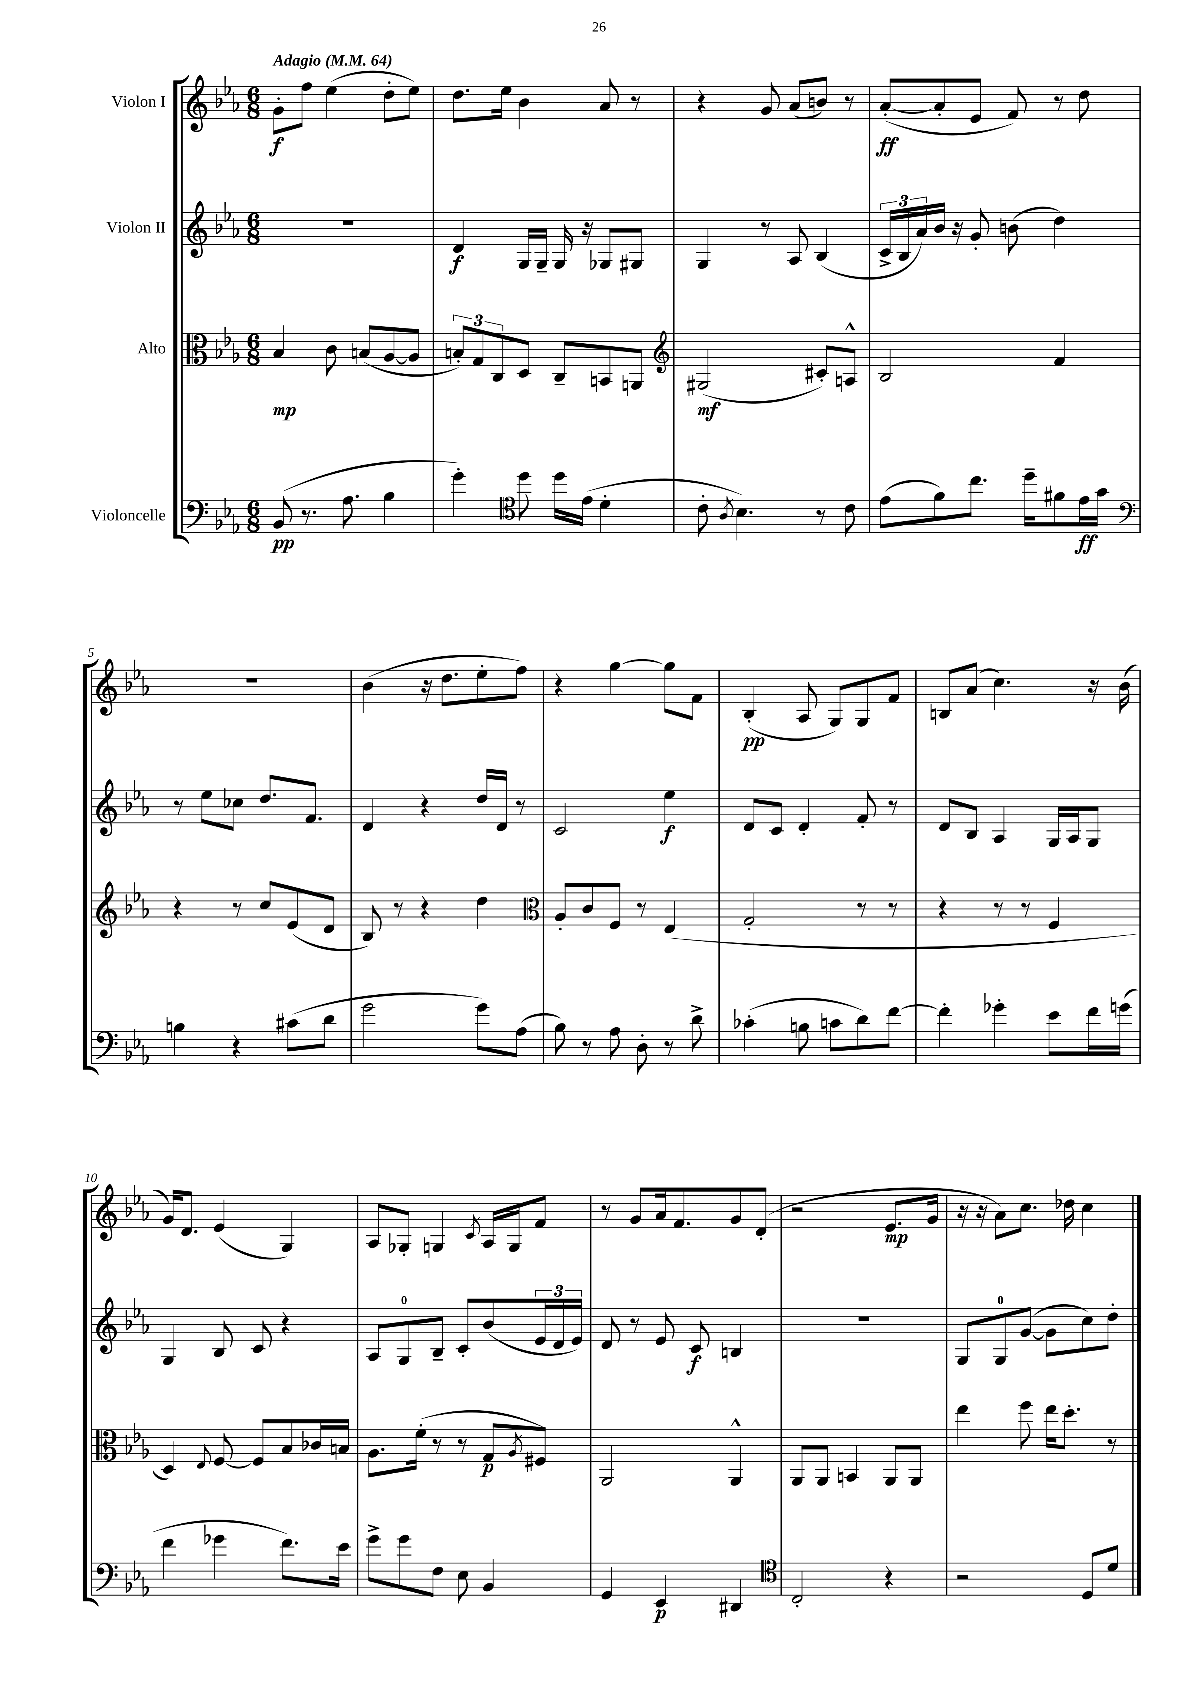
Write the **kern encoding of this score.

**kern	**dynam	**kern	**dynam	**kern	**dynam	**kern	**dynam
*part4	*part4	*part3	*part3	*part2	*part2	*part1	*part1
*staff4	*staff4	*staff3	*staff3	*staff2	*staff2	*staff1	*staff1
*I"Violoncelle	*	*I"Alto	*	*I"Violon II	*	*I"Violon I	*
*clefF4	*	*clefC3	*	*clefG2	*	*clefG2	*
*k[b-e-a-]	*	*k[b-e-a-]	*	*k[b-e-a-]	*	*k[b-e-a-]	*
*M6/8	*	*M6/8	*	*M6/8	*	*M6/8	*
*MM64	*	*MM64	*	*MM64	*	*MM64	*
=1	=1	=1	=1	=1	=1	=1	=1
!	!	!	!	!	!	!LO:TX:a:B:t=Adagio	!
(8BB-/	pp	4B-/	mp	2.r	.	8g'\L	f
8.r	.	.	.	.	.	8ff\J	.
.	.	8c\	.	.	.	(4ee-\	.
8.A-\	.	.	.	.	.	.	.
.	.	(8Bn/L	.	.	.	.	.
4B-\	.	[8A-/	.	.	.	8dd'\L	.
.	.	8A-/J]	.	.	.	8ee-\J)	.
=2	=2	=2	=2	=2	=2	=2	=2
4g'\)	.	12Bn'/L)	.	4d/	f	8.dd\L	.
.	.	12G/	.	.	.	.	.
.	.	12C/	.	.	.	.	.
.	.	.	.	.	.	16ee-\Jk	.
*clefC4	*	*	*	*	*	*	*
8dd\	.	8D/J	.	16G/LL	.	4b-\	.
.	.	.	.	16G~/JJ	.	.	.
16dd\LL	.	8C~/L	.	16G/	.	.	.
(16e-\JJ	.	.	.	16r	.	.	.
4d'\	.	8BBn/	.	8G-X/L	.	8a-/	.
.	.	8AAn/J	.	8G#X/J	.	8r	.
=3	=3	=3	=3	=3	=3	=3	=3
*	*	*clefG2	*	*	*	*	*
8c'\	.	(2G#X/	mf	4G/	.	4r	.
8qA-/	.	.	.	.	.	.	.
4.B-\)	.	.	.	.	.	.	.
.	.	.	.	8r	.	8g/	.
.	.	.	.	8A-/	.	(8a-/L	.
8r	.	8c#X'/L)	.	(4B-/	.	8bn/J)	.
8c\	.	8An^^/J	.	.	.	8r	.
=4	=4	=4	=4	=4	=4	=4	=4
(8e-\L	.	2B-/	.	24c^/LL	.	([8a-'/L	ff
.	.	.	.	24B-/	.	.	.
.	.	.	.	24a-/)	.	.	.
8f\)	.	.	.	16b-/JJ	.	8a-'/]	.
.	.	.	.	16r	.	.	.
8.cc\J	.	.	.	8g'/	.	8e-/J	.
.	.	.	.	(8bn\	.	8f/)	.
16dd~\KL	.	.	.	.	.	.	.
8f#X\	.	4f/	.	4dd\)	.	8r	.
16e-\L	ff	.	.	.	.	8dd\	.
16g\JJ	.	.	.	.	.	.	.
!!LO:LB:g=z
=5	=5	=5	=5	=5	=5	=5	=5
*clefF4	*	*	*	*	*	*	*
4Bn\	.	4r	.	8r	.	2.r	.
.	.	.	.	8ee-\L	.	.	.
4r	.	8r	.	8cc-X\J	.	.	.
.	.	8cc/L	.	8.dd/L	.	.	.
(8c#X\L	.	(8e-/	.	.	.	.	.
.	.	.	.	8.f/J	.	.	.
8d\J	.	8d/J	.	.	.	.	.
=6	=6	=6	=6	=6	=6	=6	=6
2g\	.	8B-/)	.	4d/	.	(4b-\	.
.	.	8r	.	.	.	.	.
.	.	4r	.	4r	.	16r	.
.	.	.	.	.	.	8.dd\L	.
8g\L)	.	4dd\	.	16dd/LL	.	8ee-'\	.
.	.	.	.	16d/JJ	.	.	.
(8A-\J	.	.	.	8r	.	8ff\J)	.
=7	=7	=7	=7	=7	=7	=7	=7
*	*	*clefC3	*	*	*	*	*
8B-\)	.	8A-'/L	.	2c/	.	4r	.
8r	.	8c/	.	.	.	.	.
8A-\	.	8F/J	.	.	.	[4gg\	.
8D'\	.	8r	.	.	.	.	.
8r	.	(4E-/	.	4ee-\	f	8gg\L]	.
8d^\	.	.	.	.	.	8f\J	.
=8	=8	=8	=8	=8	=8	=8	=8
(4c-X'\	.	2G'/	.	8d/L	.	(4B-'/	pp
.	.	.	.	8c/J	.	.	.
8Bn\	.	.	.	4d'/	.	8A-/	.
8cn\L	.	.	.	.	.	8G/L)	.
8d\)	.	8r	.	8f'/	.	8G/	.
[8f\J	.	8r	.	8r	.	8f/J	.
=9	=9	=9	=9	=9	=9	=9	=9
4f'\]	.	4r	.	8d/L	.	8Bn/L	.
.	.	.	.	8B-/J	.	(8a-/J	.
4g-X'\	.	8r	.	4A-/	.	4.cc\)	.
.	.	8r	.	.	.	.	.
8e-\L	.	4F/	.	16G/LL	.	.	.
.	.	.	.	16A-/J	.	.	.
16f\L	.	.	.	8G/J	.	16r	.
(16gn\JJ	.	.	.	.	.	(16b-\	.
!!LO:LB:g=z
=10	=10	=10	=10	=10	=10	=10	=10
4f\	.	4D/)	.	4G/	.	16g/KL)	.
.	.	.	.	.	.	8.d/J	.
.	.	8qqE-/	.	.	.	.	.
4g-X\	.	[8F/	.	8B-/	.	(4e-/	.
.	.	8F/L]	.	8c/	.	.	.
8.f\L)	.	8B-/	.	4r	.	4G/)	.
.	.	16c-X/L	.	.	.	.	.
16e-\Jk	.	16Bn/JJ	.	.	.	.	.
=11	=11	=11	=11	=11	=11	=11	=11
8g^\L	.	8.A-\L	.	8A-/L	.	8A-/L	.
8g\	.	.	.	8G/	.	8G-X'/J	.
.	.	(16f'\Jk	.	.	.	.	.
8F\J	.	8r	.	8B-~/J	.	4Gn/	.
8E-\	.	8r	.	8c'/L	.	.	.
.	.	.	.	.	.	8qc/	.
4BB-/	.	8G/L	p	(8b-/	.	16A-/LL	.
.	.	.	.	.	.	16G/J	.
.	.	8qA-/	.	.	.	.	.
.	.	8F#X/J)	.	24e-/L	.	8f/J	.
.	.	.	.	24d/	.	.	.
.	.	.	.	24e-/JJ)	.	.	.
=12	=12	=12	=12	=12	=12	=12	=12
4GG/	.	2AA-/	.	8d/	.	8r	.
.	.	.	.	8r	.	8g/L	.
4EE-/	p	.	.	8e-/	.	16a-/k	.
.	.	.	.	.	.	8.f/	.
.	.	.	.	8c/	f	.	.
4DD#X/	.	4AA-^^/	.	4Bn/	.	8g/	.
.	.	.	.	.	.	(8d'/J	.
=13	=13	=13	=13	=13	=13	=13	=13
*clefC4	*	*	*	*	*	*	*
2C'/	.	8AA-/L	.	2.r	.	2r	.
.	.	8AA-/J	.	.	.	.	.
.	.	4BBn/	.	.	.	.	.
4r	.	8AA-/L	.	.	.	8.e-/L	mp
.	.	8AA-/J	.	.	.	.	.
.	.	.	.	.	.	16g/Jk	.
=14	=14	=14	=14	=14	=14	=14	=14
2r	.	4ee-\	.	8G/L	.	16r	.
.	.	.	.	.	.	16r	.
.	.	.	.	8G/	.	8a-\L)	.
.	.	8ff\	.	([8g/J	.	8.cc\J	.
.	.	16ee-\KL	.	8g\L]	.	.	.
.	.	8.dd'\J	.	.	.	16dd-X\	.
8D/L	.	.	.	8cc\)	.	4cc\	.
8d/J	.	8r	.	8dd'\J	.	.	.
==	==	==	==	==	==	==	==
*-	*-	*-	*-	*-	*-	*-	*-
